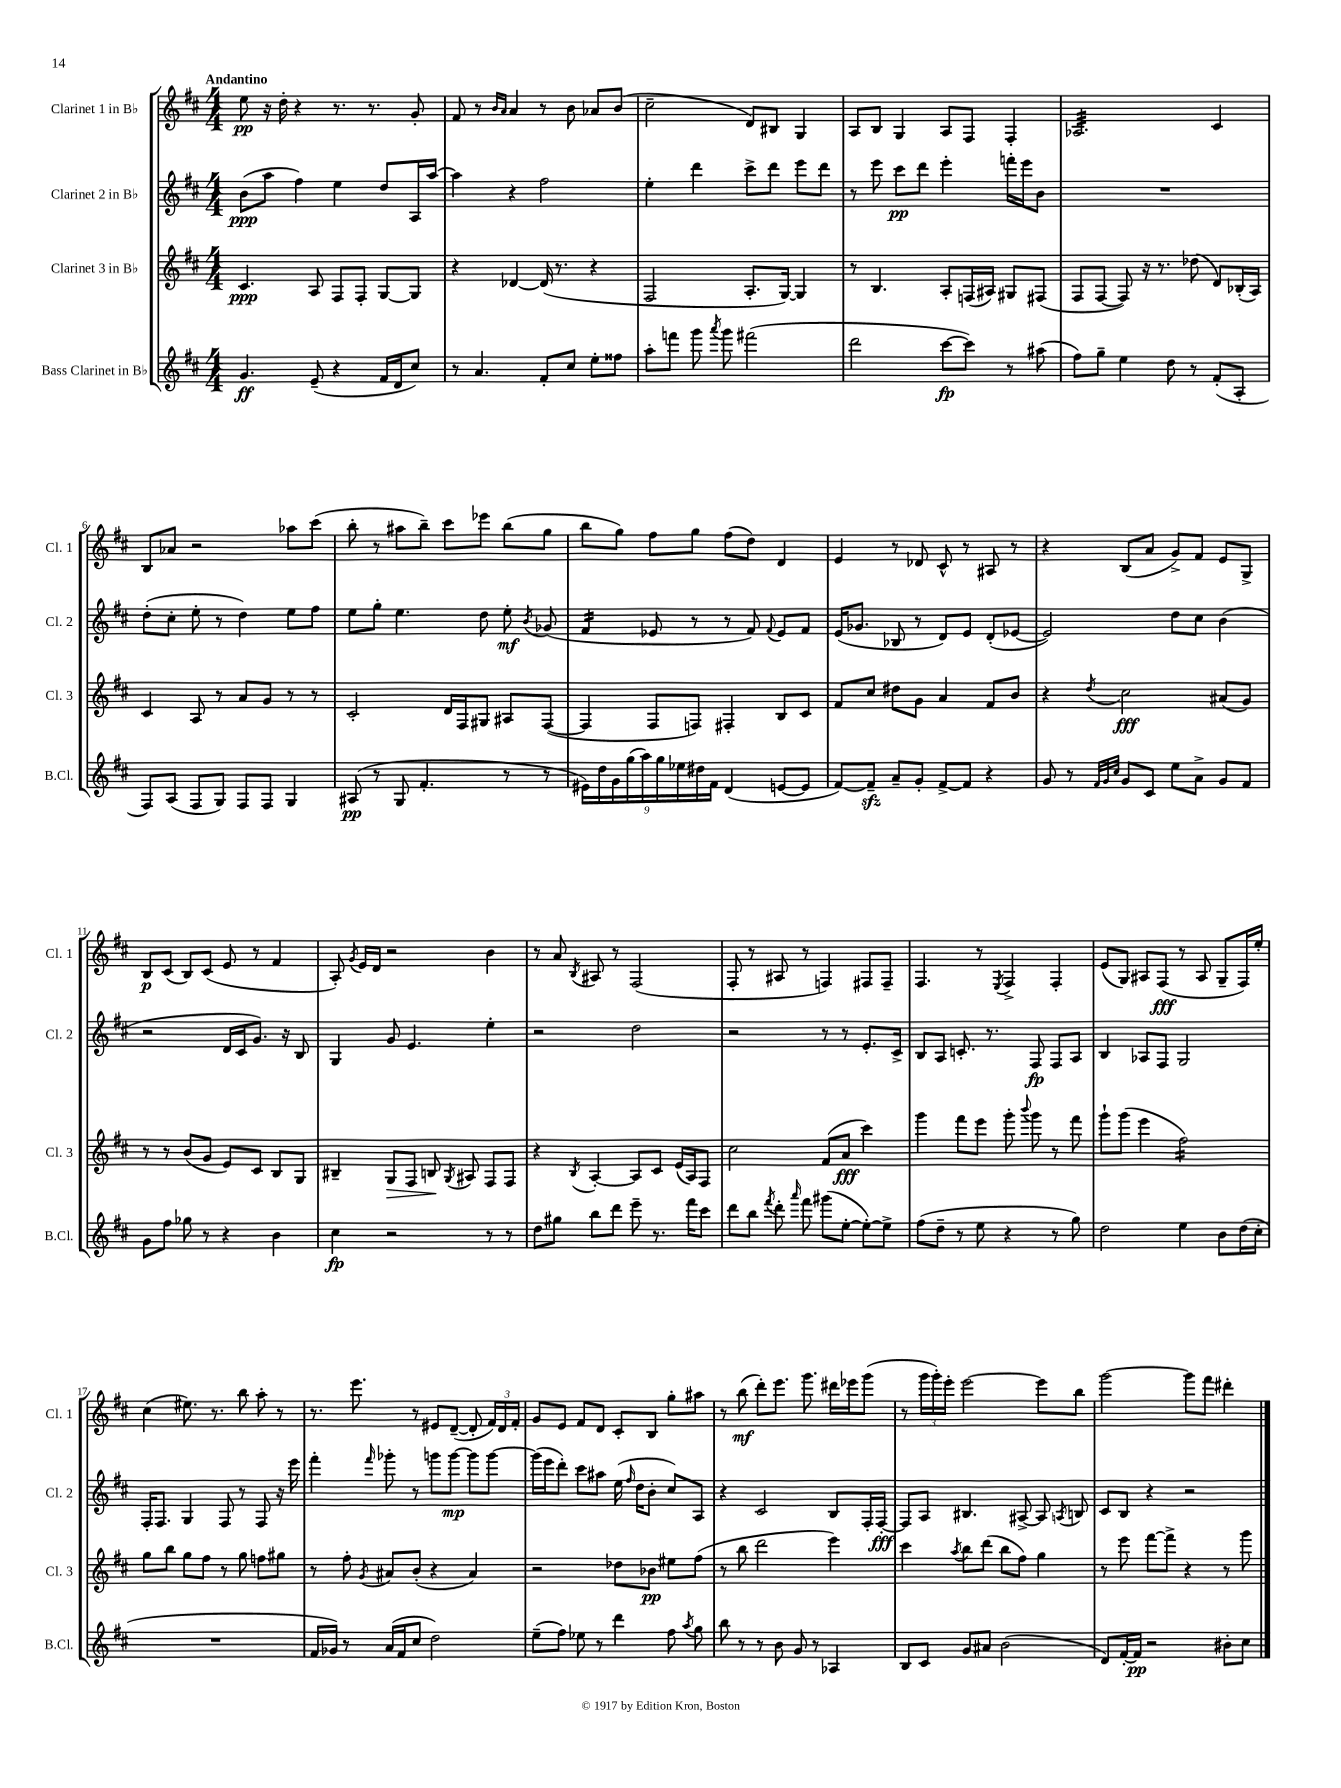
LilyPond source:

<<
\new StaffGroup <<
\new Staff = "s0" \with { instrumentName = "Clarinet 1 in Bb" shortInstrumentName = "Cl. 1" } {
    \clef treble \key d \major \numericTimeSignature \time 4/4 \tempo "Andantino"
    \autoBeamOff e''8\pp r16 d''16-. r4 r8. r8. g'8-. |
    fis'8 r8 \grace { b'16[ a'16] } a'4 r8 b'8 aes'8[ b'8]( |
    cis''2-- d'8[) bis8] g4 |
    a8[ b8] g4 a8[ fis8] fis4-. |
    aes2.:32 cis'4 |
    b8[ aes'8] r2 aes''8[ cis'''8]( |
    b''8-. r8 ais''8[ b''8]--) cis'''8[ ees'''8] b''8[( g''8] |
    b''8[ g''8]) fis''8[ g''8] fis''8[( d''8]) d'4 |
    e'4 r8 des'8 cis'8-^ r8 ais8 r8 |
    r4 b8[( a'8] g'8[->) fis'8] e'8[ g8]-> |
    b8[\p cis'8]( b8[) cis'8]( e'8 r8 fis'4 |
    a8-.) \acciaccatura { g'8 } e'16[ d'16] r2 b'4 |
    r8 a'8 \acciaccatura { b8 } ais8 r8 fis2( |
    fis8-. r8 ais8 r8 f4) fis8[ fis8]-- |
    fis4. r8 \acciaccatura { e8 } fis4-> fis4-. |
    e'8[( g8]) ais8[ fis8]\fff( r8 ais8 g8[-- fis16) e''16]-. |
    cis''4( eis''8.) r8. b''8 a''8-. r8 |
    r8. e'''8. r8 eis'8[ d'8]~--( d'8-. \tuplet 3/2 { fis'16[) d'16 fis'16]-. } |
    g'8[ e'8] fis'8[ d'8] cis'8[-. b8] g''8[-. ais''8] |
    r8 b''8\mf( d'''8[-.) e'''8.] g'''8. dis'''16[ ees'''16 g'''8]( |
    r8 \tuplet 3/2 { g'''16[ g'''16-.) e'''16]-. } e'''2~ e'''8[ b''8] |
    g'''2~ g'''8[ fis'''8] dis'''4-. \bar "|." |
}
\new Staff = "s1" \with { instrumentName = "Clarinet 2 in Bb" shortInstrumentName = "Cl. 2" } {
    \clef treble \key d \major \numericTimeSignature \time 4/4
    \autoBeamOff b'8[\ppp( a''8] fis''4) e''4 d''8[ a16 a''16]~ |
    a''4 r4 fis''2 |
    e''4-. d'''4 cis'''8[-> d'''8] e'''8[ d'''8] |
    r8 e'''8 cis'''8[\pp d'''8] e'''4-. f'''16[-. e'''16 b'8] |
    R1 |
    d''8[-.( cis''8]-. e''8-. r8 d''4) e''8[ fis''8] |
    e''8[ g''8]-. e''4. d''8 e''8-.\mf \acciaccatura { b'8 } ges'8( |
    fis'4:16 ees'8 r8 r8 fis'8) \appoggiatura { fis'8 } ees'8[ fis'8] |
    e'16[( ges'8.] bes8 r8 d'8[) e'8] d'8[-.( ees'8]~ |
    ees'2) d''8[ cis''8] b'4( |
    r2 d'16[ cis'16 g'8.]) r16 b8 |
    g4 g'8 e'4. e''4-. |
    r2 d''2 |
    r2 r8 r8 e'8.[-. cis'16]-> |
    b8[ a8] c'8.-. r8. fis8\fp fis8[ a8] |
    b4 aes8[ fis8] g2 |
    fis16[-. fis8.] g4 fis8 r8 fis8 r16 e'''16 |
    fis'''4-. \grace { fis'''16 } ges'''8-. r8 g'''8[ g'''8]~\mp g'''8[ g'''8]~ |
    g'''16[( e'''16 d'''8]-.) cis'''8[ ais''8] e''16( \grace { fis''16 } d''16[ b'8]-. cis''8[) a8] |
    r4 cis'2 b8[ fis16-. fis16]~-.\fff |
    fis8[ a8] bis4. ais8~-> ais8 \acciaccatura { a8 } b8 |
    cis'8[ b8] r4 r2 \bar "|." |
}
\new Staff = "s2" \with { instrumentName = "Clarinet 3 in Bb" shortInstrumentName = "Cl. 3" } {
    \clef treble \key d \major \numericTimeSignature \time 4/4
    \autoBeamOff cis'4.\ppp a8 fis8[ fis8]-. g8[~ g8] |
    r4 des'4~ des'16( r8. r4 |
    fis2 a8.[-. g16]~) g4 |
    r8 b4. a8[-. f16( ais16]) gis8[ fis8]( |
    fis8[ fis8]~ fis8) r16 r8. des''8( d'8[) bes16-.( a16]) |
    cis'4 a8 r8 a'8[ g'8] r8 r8 |
    cis'2-. d'16[ fis16 gis8] ais8[ fis8]~( |
    fis4 fis8[ f8]) fis4-. b8[ cis'8] |
    fis'8[ cis''8] dis''8[ g'8] a'4 fis'8[ b'8] |
    r4 \acciaccatura { d''8 } cis''2\fff ais'8[( g'8]) |
    r8 r8 b'8[( g'8] e'8[) cis'8] b8[ g8] |
    bis4-- g8[\> fis8] b8\! \acciaccatura { g8 } ais8 fis8[ fis8] |
    r4 \acciaccatura { b8 } a4~-. a8[ cis'8] e'16[( a16) fis8] |
    cis''2 fis'8[( a'8]\fff cis'''4) |
    g'''4 fis'''8[ e'''8] g'''8-. \appoggiatura { b'''8 } g'''8 r8 fis'''8 |
    g'''8[-! g'''8]( e'''4 fis''2:16) |
    g''8[ b''8] g''8[ fis''8] r8 g''8 f''8[ gis''8] |
    r8 fis''8-. \acciaccatura { g'8 } ais'8[ b'8]-.( r4 ais'4) |
    r2 des''8[ bes'8]\pp eis''8[ fis''8]( |
    r8 b''8 d'''2 e'''4) |
    cis'''4 \acciaccatura { a''8 } b''8[ d'''8]( b''8[ fis''8]) g''4 |
    r8 e'''8 fis'''8[~ fis'''8]-> r4 r8 g'''8 \bar "|." |
}
\new Staff = "s3" \with { instrumentName = "Bass Clarinet in Bb" shortInstrumentName = "B.Cl." } {
    \clef treble \key d \major \numericTimeSignature \time 4/4
    \autoBeamOff g'4.\ff e'8--( r4 fis'16[ d'16 cis''8]) |
    r8 a'4. fis'8[-. cis''8] e''8[-. fisis''8] |
    a''8[-. f'''8] g'''8 \acciaccatura { a'''8 } g'''8 fis'''2( |
    d'''2 cis'''8[~\fp cis'''8]) r8 ais''8( |
    fis''8[) g''8]-- e''4 d''8 r8 fis'8[-.( a8]-. |
    fis8[) a8]( fis8[ g8]) fis8[ fis8] g4 |
    ais8\pp( r8 g8 fis'4.-. r8 r8 |
    \tuplet 9/8 { eis'16[) d''16 g'16 g''16( a''16) g''16 ees''16 dis''16 fis'16] } d'4( e'8[~ e'8] |
    fis'8[~) fis'8]--\sfz a'8[-- g'8]-. fis'8[~-> fis'8] r4 |
    g'8 r8 \grace { fis'32[ g'32 cis''32] } g'8[ cis'8] e''8[ a'8]-> g'8[ fis'8] |
    g'8[ fis''8] ges''8 r8 r4 b'4 |
    cis''4\fp r2 r8 r8 |
    d''8[ gis''8] b''8[ d'''8] e'''8-- r8. fis'''16[ cis'''8] |
    d'''8[ b''8] \acciaccatura { fis'''8 } d'''8-. \grace { a'''16 } fis'''8 gis'''8[( e''8]~-. e''8[~-.) e''8]-> |
    fis''8[( d''8]-- r8 e''8 r4 r8 g''8) |
    d''2 e''4 b'8[ d''16( cis''16]-. |
    R1 |
    fis'16[ ges'16]) r8 a'16[( fis'16 cis''8] d''2) |
    e''8[--( fis''8]) ees''8 r8 d'''4 fis''8 \acciaccatura { a''8 } g''8 |
    b''8 r8 r8 b'8 g'8 r8 aes4 |
    b8[ cis'8] g'8[ ais'8] b'2( |
    d'8[) fis'16~-. fis'16]\pp r2 bis'8[-. cis''8] \bar "|." |
}
>>
>>
